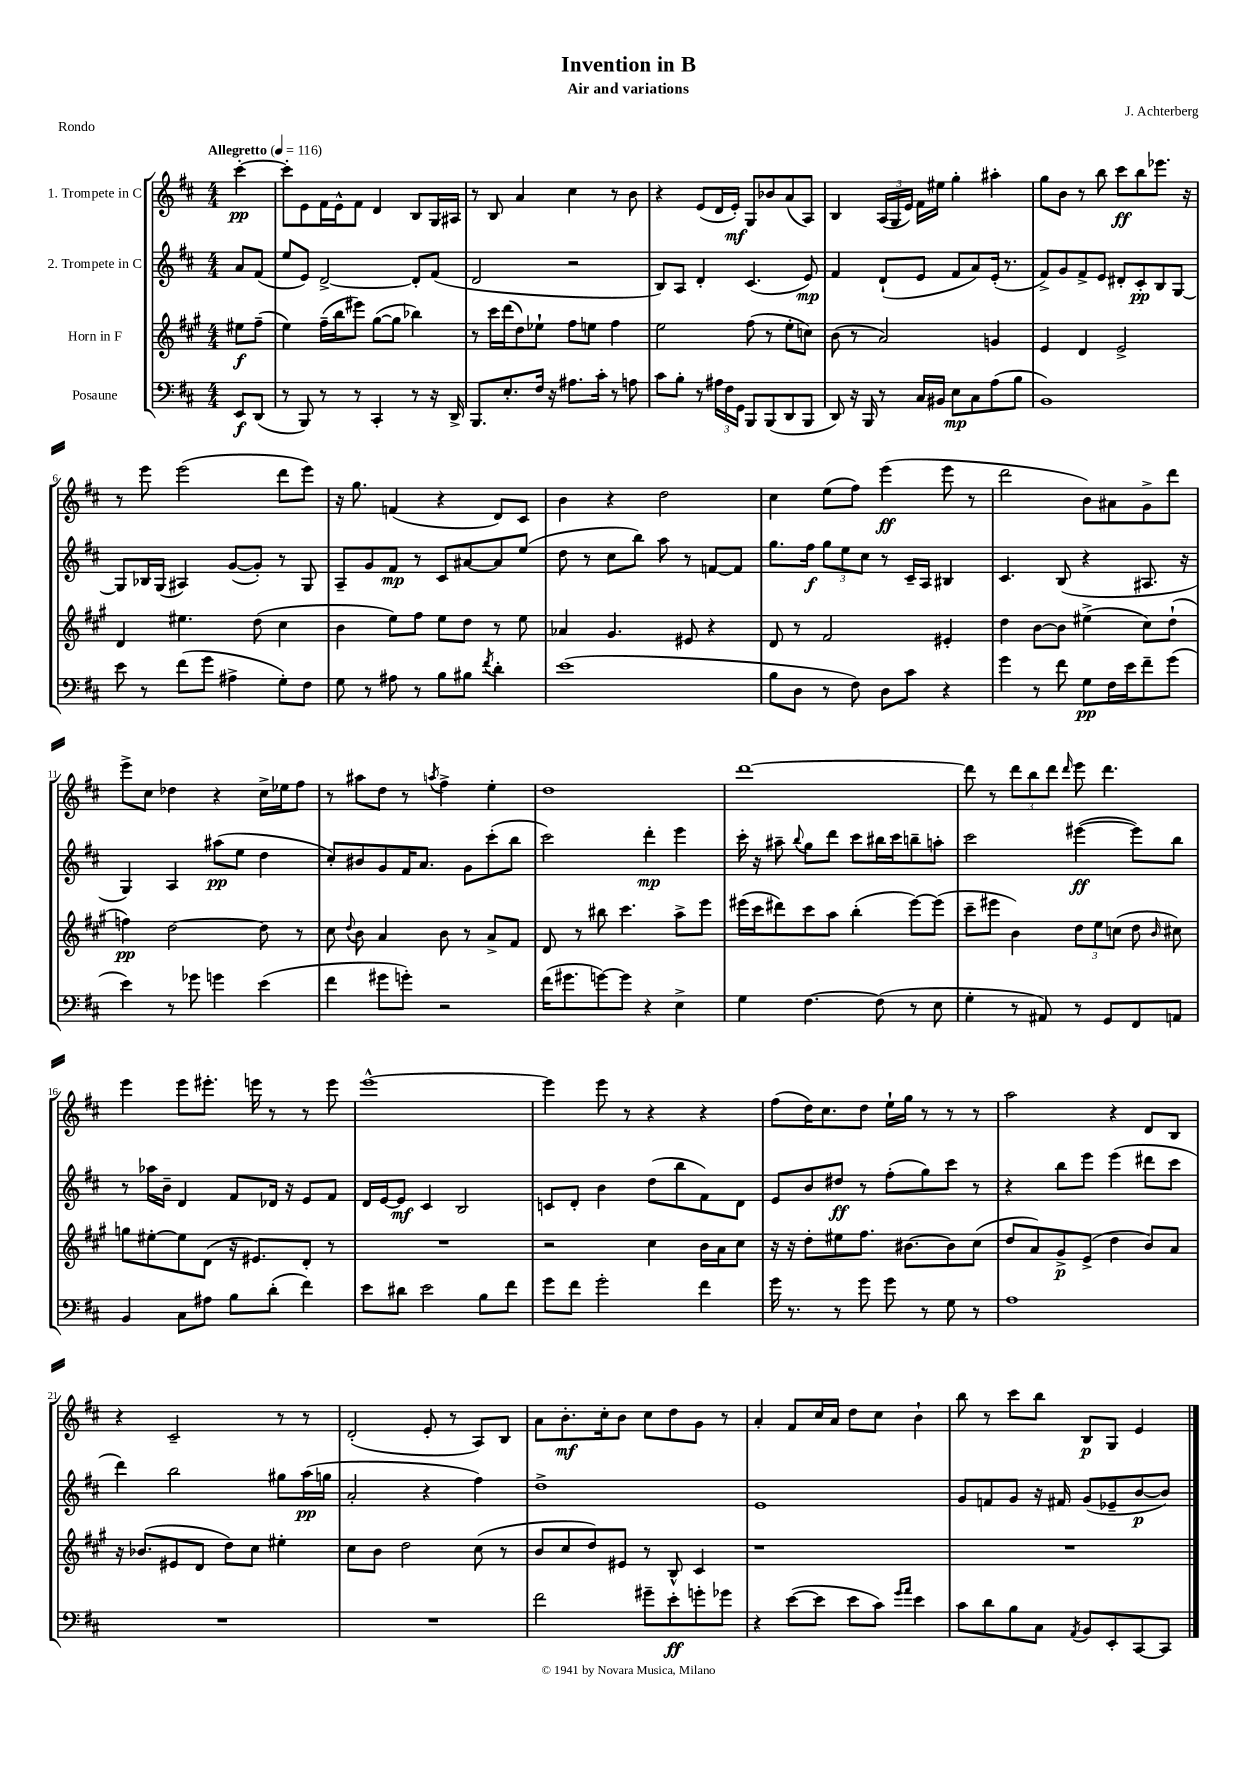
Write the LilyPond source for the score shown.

\header { title = "Invention in B" composer = "J. Achterberg" subtitle = "Air and variations" piece = "Rondo" }
<<
\new StaffGroup <<
\new Staff = "s0" \with { instrumentName = "1. Trompete in C" } {
    \clef treble \key d \major \numericTimeSignature \time 4/4 \partial 4 \tempo "Allegretto" 4 = 116
    \autoBeamOff cis'''4~-.\pp |
    cis'''8[-. e'8 fis'16 e'16-^ fis'8] d'4 b8[ g16 ais16] |
    r8 b8 a'4 cis''4 r8 b'8 |
    r4 e'8[( d'16 e'16]-.\mf) g8[ bes'8 a'8( a8]) |
    b4 \tuplet 3/2 { a16[( g16 e'16]) } fis'16[ eis''16] g''4-. ais''4-. |
    g''8[ b'8] r8 b''8 cis'''8[\ff b''8 ees'''8.] r16 |
    r8 e'''8 e'''2( d'''8[ e'''8]) |
    r16 g''8. f'4( r4 d'8[) cis'8] |
    b'4 r4 d''2 |
    cis''4 e''8[( fis''8]) e'''4\ff( e'''8 r8 |
    d'''2 b'8[) ais'8 g'8-> d'''8] |
    e'''8[-> cis''8] des''4 r4 cis''16[-> ees''16 fis''8] |
    r8 ais''8[ d''8] r8 \acciaccatura { a''8 } fis''4-> e''4-. |
    d''1 |
    d'''1~ |
    d'''8 r8 \tuplet 3/2 { d'''8[ b''8 d'''8] } \grace { d'''16 } e'''8 d'''4. |
    e'''4 e'''8[ eis'''8.]-. e'''16 r8 r8 e'''8 |
    e'''1~-^ |
    e'''4 e'''8 r8 r4 r4 |
    fis''8[( d''16) cis''8. d''8] e''16[-! g''16] r8 r8 r8 |
    a''2 r4 d'8[ b8] |
    r4 cis'2-- r8 r8 |
    d'2-.( e'8-. r8 a8[) b8] |
    a'8[ b'8.-.\mf cis''16-. b'8] cis''8[ d''8 g'8] r8 |
    a'4-. fis'8[ cis''16 a'16] d''8[ cis''8] b'4-! |
    b''8 r8 cis'''8[ b''8] b8[\p g8] e'4 \bar "|." |
}
\new Staff = "s1" \with { instrumentName = "2. Trompete in C" } {
    \clef treble \key d \major \numericTimeSignature \time 4/4 \partial 4
    \autoBeamOff a'8[ fis'8]( |
    e''8[ e'8]) d'2~-> d'8[-. fis'8]( |
    d'2 r2 |
    b8[) a8] d'4-. cis'4.( e'8\mp) |
    fis'4 d'8[-!( e'8] fis'8[ a'8) e'16]-.( r8. |
    fis'8[->) g'8 fis'8-> e'8] dis'8[-. cis'8-.\pp b8 g8]~ |
    g8[ bes16 g16]( ais4) g'8[~( g'8]-.) r8 g8 |
    a8[-- g'8 fis'8]\mp r8 cis'8[ ais'8~ ais'8 e''8]( |
    d''8 r8 cis''8[ b''8]) a''8 r8 f'8[~ f'8] |
    g''8.[ fis''16]\f \tuplet 3/2 { g''8[ e''8 cis''8] } r8 cis'16[-- a16] bis4 |
    cis'4. b8( r4 ais8. r16 |
    g4) a4 ais''8[\pp( e''8] d''4 |
    cis''8[-.) bis'8 g'8 fis'16 a'8.] g'8[ cis'''8-.( b''8] |
    cis'''2) d'''4-.\mp e'''4 |
    cis'''16-. r16 ais''8-- \appoggiatura { b''8 } g''8[ d'''8] cis'''8[ bis''16 cis'''16 b''8-- a''8]-. |
    cis'''2 eis'''4~\ff( eis'''8[) b''8] |
    r8 aes''16[ b'16]-- d'4 fis'8[ des'16] r16 e'8[ fis'8] |
    d'16[ e'16~ e'8]\mf cis'4 b2 |
    c'8[ d'8]-. b'4 d''8[( b''8 fis'8) d'8] |
    e'8[ b'8 dis''8]\ff r8 fis''8[-.( g''8) cis'''8] r8 |
    r4 b''8[ e'''8] e'''4( dis'''8[ cis'''8] |
    d'''4) b''2 gis''8[ a''16\pp( g''16] |
    a'2-. r4 fis''4) |
    d''1-> |
    e'1 |
    g'8[ f'8 g'8] r16 fis'16 g'8[( ees'8-- b'8~\p b'8]) \bar "|." |
}
\new Staff = "s2" \with { instrumentName = "Horn in F" } {
    \clef treble \key a \major \numericTimeSignature \time 4/4 \partial 4
    \autoBeamOff eis''8[\f fis''8]--( |
    e''4) fis''16[--( b''16 eis'''8]) gis''8[~( gis''8] bes''4) |
    r8 cis'''16[ d'''16( d''8) ees''8]-! fis''8[ e''8] fis''4 |
    e''2 fis''8( r8 e''8[-. c''8]) |
    b'8( r8 a'2) g'4 |
    e'4 d'4 e'2-> |
    d'4 eis''4. d''8( cis''4 |
    b'4 e''8[) fis''8] e''8[ d''8] r8 e''8 |
    aes'4 gis'4. eis'8 r4 |
    d'8 r8 fis'2 eis'4-. |
    d''4 b'8[~ b'8] eis''4->( cis''8[) d''8]-!( |
    f''4\pp) d''2~ d''8 r8 |
    cis''8 \appoggiatura { d''8 } b'8 a'4 b'8 r8 a'8[-> fis'8] |
    d'8 r8 bis''8 cis'''4. a''8[-> e'''8] |
    eis'''16[( cis'''16 dis'''8) cis'''8 a''8] b''4-.( eis'''8[~) eis'''8]( |
    cis'''8[-- eis'''8] b'4) \tuplet 3/2 { d''8[ e''8 c''8]( } d''8 \grace { b'16 } cis''8) |
    g''8[ eis''8~-. eis''8 d'8]( r16 eis'8.[) d'8]-. r8 |
    R1 |
    r2 cis''4 b'16[ a'16 cis''8] |
    r16 r16 d''8[-. eis''8 fis''8.] bis'8.[~ bis'8 cis''8]( |
    d''8[ a'8) gis'8->\p e'8]->( d''4 b'8[) a'8] |
    r16 bes'8.[( eis'8 d'8] d''8[) cis''8] eis''4-. |
    cis''8[ b'8] d''2 cis''8( r8 |
    b'8[ cis''8 d''8) eis'8] r8 b8-^ cis'4 |
    r1 |
    R1 \bar "|." |
}
\new Staff = "s3" \with { instrumentName = "Posaune" } {
    \clef bass \key d \major \numericTimeSignature \time 4/4 \partial 4
    \autoBeamOff e,8[\f d,8]( |
    r8 b,,8) r8 r8 cis,4-. r8 r16 d,16-> |
    b,,8.[ e8.-. fis16] r16 ais8.[ cis'16]-. r8 a8 |
    cis'8[ b8]-. r8 \tuplet 3/2 { ais16[ fis16 g,16] } b,,8[ b,,8( d,8 b,,8] |
    d,8) r16 b,,16 r8 cis16[ bis,16] e8[\mp cis8 a8( b8] |
    b,1) |
    e'8 r8 fis'8[( g'8] ais4-> g8[-.) fis8] |
    g8 r8 ais8 r8 b8[ bis8] \acciaccatura { fis'8 } d'4-. |
    e'1( |
    b8[ d8] r8 fis8) d8[ cis'8] r4 |
    g'4 r8 fis'8 g8[\pp fis16 e'16 fis'8-- g'8]( |
    e'4) r8 ges'8 g'4 e'4( |
    fis'4 gis'8[ g'8]-.) r2 |
    fis'16[( gis'8. g'8~) g'8] r4 e4-> |
    g4 fis4.~ fis8( r8 e8 |
    g4-. r8 ais,8) r8 g,8[ fis,8 a,8] |
    b,4 cis8[ ais8] b8[ d'8]-.( fis'4) |
    e'8[ dis'8] e'2 b8[ fis'8] |
    g'8[ fis'8] g'2-. fis'4 |
    g'16 r8. r8 g'8 g'8 r8 g8 r8 |
    a1 |
    R1 |
    R1 |
    fis'2 gis'8[-- e'8-.\ff g'8-. ges'8] |
    r4 e'8[~( e'8] e'8[ cis'8]) \grace { g'16[ a'16] } e'4 |
    cis'8[ d'8 b8 cis8] \acciaccatura { a,8 } b,8[ e,8-. cis,8~ cis,8] \bar "|." |
}
>>
>>
